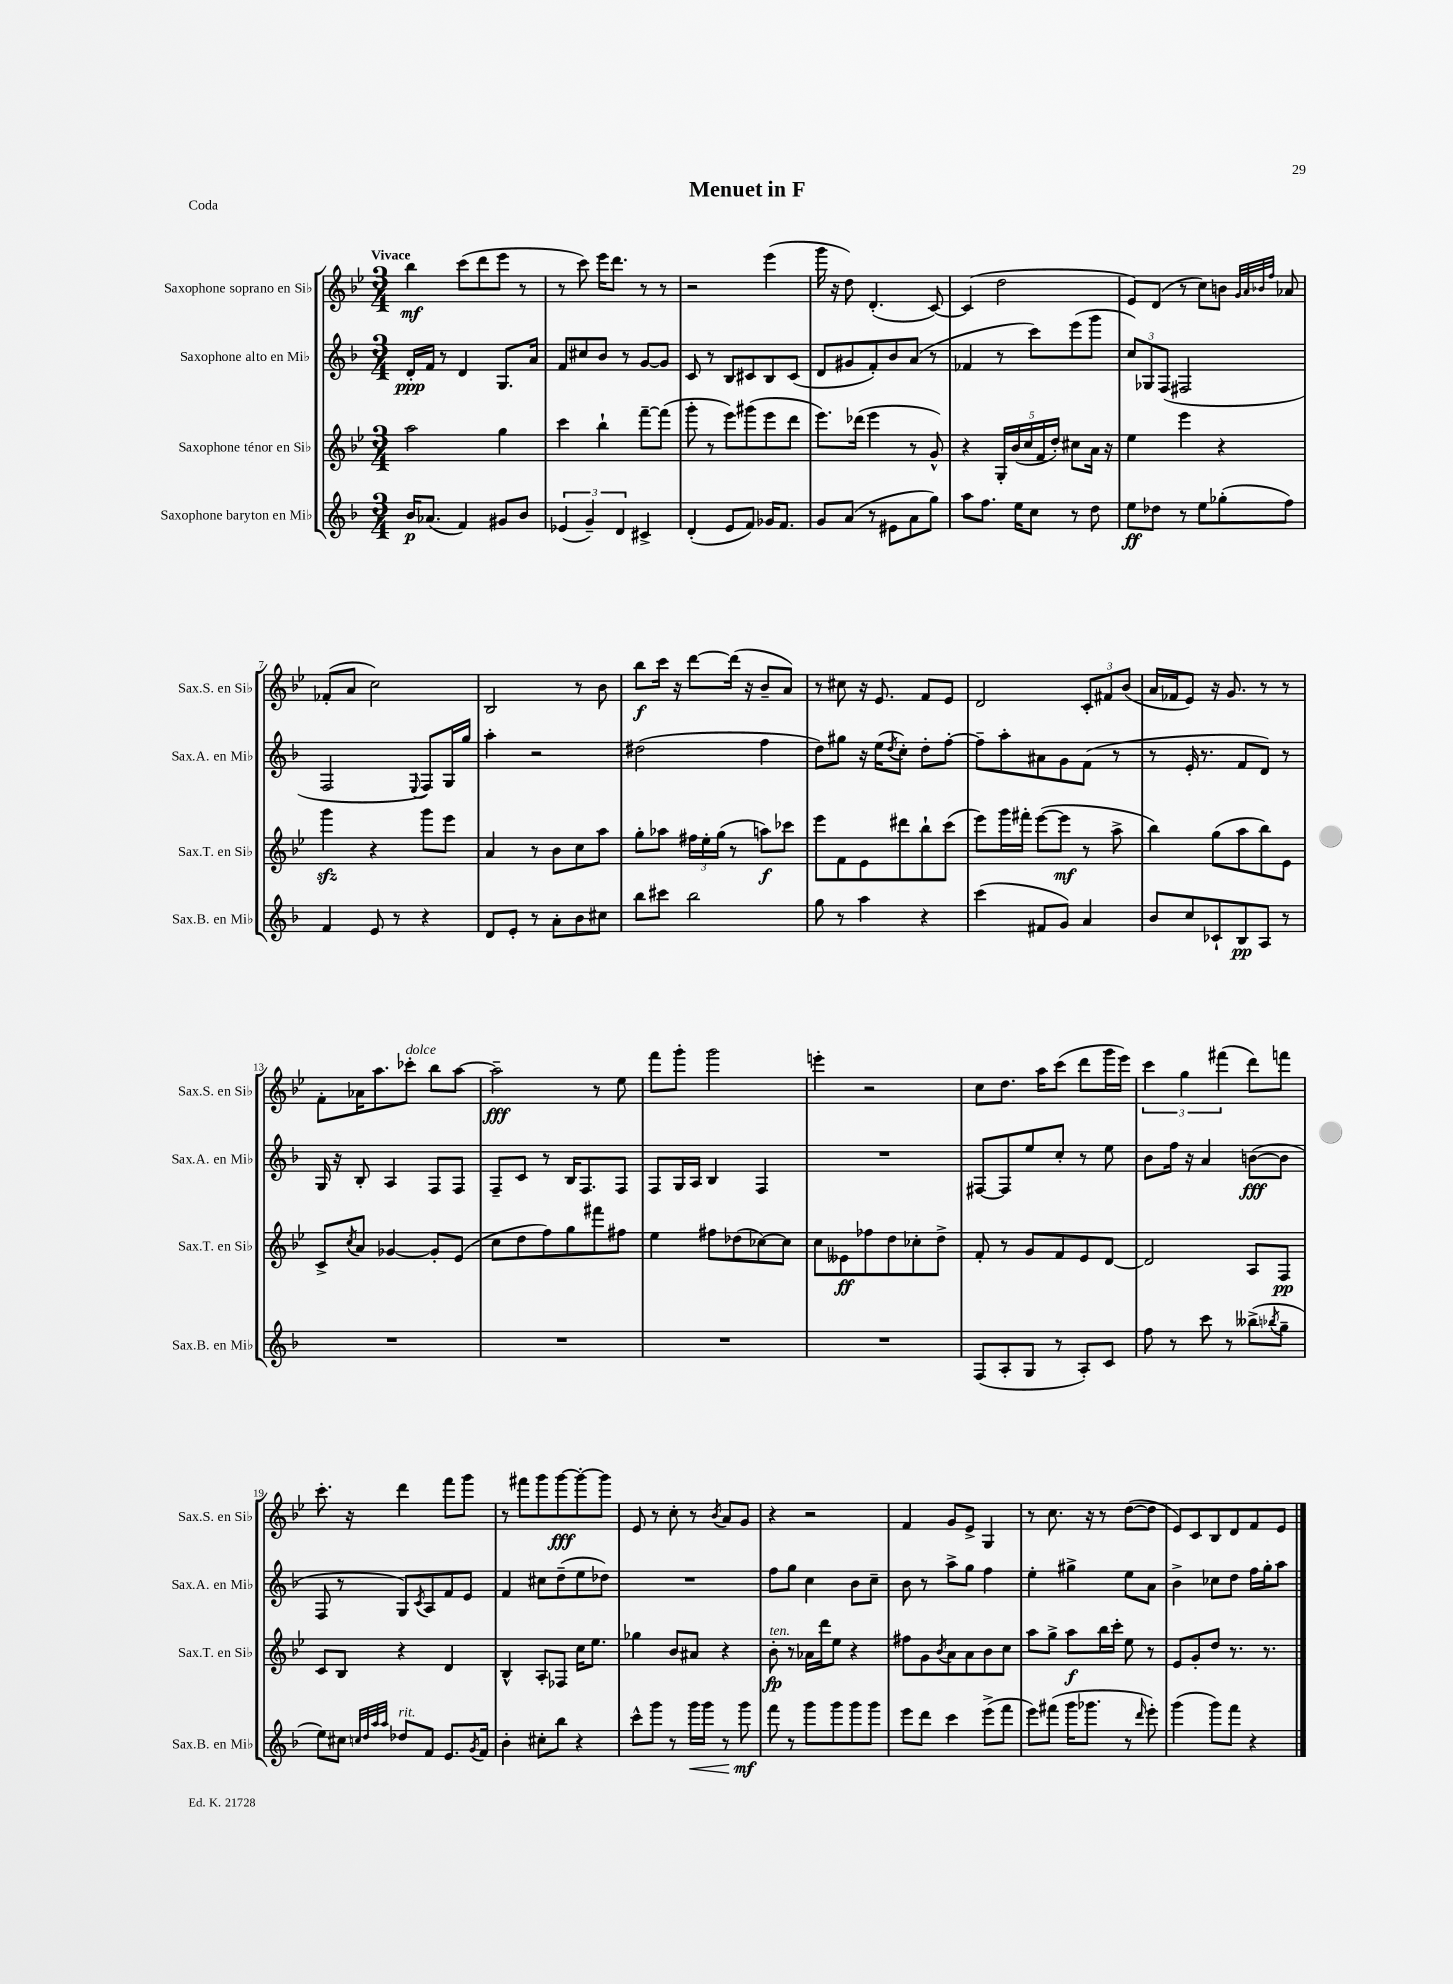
\header { title = "Menuet in F" piece = "Coda" }
<<
\new StaffGroup <<
\new Staff = "s0" \with { instrumentName = "Saxophone soprano en Sib" shortInstrumentName = "Sax.S. en Sib" } {
    \clef treble \key bes \major \numericTimeSignature \time 3/4 \tempo "Vivace"
    bes''4\mf c'''8( d'''8 ees'''8 r8 |
    r8 c'''8) ees'''16 d'''8. r8 r8 |
    r2 ees'''4( |
    g'''16 r16 d''8) d'4.-.( c'8~) |
    c'4( d''2 |
    ees'8) d'8( r8 c''8) b'8 \grace { g'32 a'32 bes'32 f''32 } aes'8 |
    fes'8-.( a'8 c''2) |
    bes2 r8 bes'8 |
    bes''8\f c'''16 r16 d'''8~ d'''16( r16 bes'8-- a'8) |
    r8 cis''8 r16 ees'8. f'8 ees'8 |
    d'2 \tuplet 3/2 { c'8-. fis'8 bes'8( } |
    a'16 fes'16 ees'8) r16 g'8. r8 r8 |
    f'8-. aes'16 a''8. ces'''8-.^\markup { \italic "dolce" } bes''8 a''8~ |
    a''2--\fff r8 ees''8 |
    f'''8 g'''8-. g'''2 |
    e'''4-. r2 |
    c''8 d''8. a''16 c'''8( d'''8 g'''16 ees'''16) |
    \tuplet 3/2 { c'''4 g''4 fis'''4( } d'''8) f'''8 |
    c'''8.-. r16 d'''4 f'''8 g'''8 |
    r8 fis'''8 g'''8 g'''8~\fff g'''8~-. g'''8 |
    ees'8 r8 c''8-. r8 \acciaccatura { bes'8 } a'8 g'8 |
    r4 r2 |
    f'4 g'8 ees'8-> g4 |
    r8 c''8. r16 r8 d''8~( d''8 |
    ees'8) c'8 bes8 d'8 f'8 ees'8 \bar "|." |
}
\new Staff = "s1" \with { instrumentName = "Saxophone alto en Mib" shortInstrumentName = "Sax.A. en Mib" } {
    \clef treble \key f \major \numericTimeSignature \time 3/4
    d'16-.\ppp f'16 r8 d'4 g8. a'16 |
    f'8 cis''8 bes'8 r8 g'8~ g'8 |
    c'8 r8 bes8 cis'8 bes8 cis'8( |
    d'8 gis'8 f'8-.) bes'8 a'8( r8 |
    fes'4 r8 c'''8) e'''8( g'''8 |
    \tuplet 3/2 { c''8) ges8 f8( } fis2 |
    f2 \appoggiatura { e8 } f8) g16 g''16 |
    a''4-. r2 |
    dis''2( f''4 |
    d''8) gis''8 r16 e''16( \acciaccatura { d''8 } c''8-.) d''8-. f''8~-. |
    f''8-- a''8-. ais'8 g'8 f'8( r8 |
    r8 e'16-. r8. f'8 d'8) r8 |
    g16 r16 bes8-. a4 f8 f8 |
    f8-- c'8 r8 bes16 f8. f8 |
    f8 g16 a16 bes4 f4 |
    R2. |
    fis8~ fis8 e''8 c''8-. r8 e''8 |
    bes'8 f''16 r16 a'4 b'8~\fff( b'8 |
    f8 r8 g8) \acciaccatura { c'8 } a8 f'8 e'8 |
    f'4 cis''8 d''8--( e''8 des''8) |
    R2. |
    f''8 g''8 c''4 bes'8 c''8-- |
    bes'8 r8 a''8-> g''8 f''4 |
    e''4-. gis''4-> e''8 a'8 |
    bes'4-> ces''8 d''8 f''16 g''16-. a''8 \bar "|." |
}
\new Staff = "s2" \with { instrumentName = "Saxophone ténor en Sib" shortInstrumentName = "Sax.T. en Sib" } {
    \clef treble \key bes \major \numericTimeSignature \time 3/4
    a''2 g''4 |
    c'''4 bes''4-! f'''8~-- f'''8( |
    g'''8-. r8 ees'''8) gis'''8( ees'''8 d'''8 |
    ees'''8.) des'''16( ees'''4 r8 g'8-^) |
    r4 \tuplet 5/4 { g16-. bes'16( c''16 f'16 d''16-.) } cis''8 a'16 r16 |
    ees''4 ees'''4 r4 |
    g'''4\sfz r4 g'''8 ees'''8 |
    a'4 r8 bes'8 c''8 a''8 |
    g''8-. aes''8 \tuplet 3/2 { fis''16 ees''16-. g''16( } r8 a''8\f) ces'''8 |
    ees'''8 f'8 ees'8 dis'''8 bes''8-! c'''8( |
    ees'''8) g'''16 fis'''16-. ees'''8~( ees'''8\mf r8 a''8-> |
    bes''4) g''8( a''8 bes''8) ees'8 |
    c'8-> \acciaccatura { c''8 } a'8 ges'4~ ges'8-. ees'8( |
    c''8 d''8 f''8) g''8 fis'''8 fis''8 |
    ees''4 fis''8 des''8( ces''8~) ces''8 |
    c''8 eeses'8\ff fes''8 d''8 ces''8-. d''8-> |
    f'8-. r8 g'8 f'8 ees'8 d'8~ |
    d'2 a8 f8\pp |
    c'8 bes8 r4 d'4 |
    bes4-^ a8-. fes8 c''16 ees''8. |
    ges''4 bes'8 ais'8 r4 |
    bes'8-.\fp^\markup { \italic "ten." } r8 aes'16 d'''16 ees''8 r4 |
    fis''8 g'8 \acciaccatura { bes'8 } a'8 a'8 bes'8 c''8 |
    a''8 g''8-> a''8\f bes''16 c'''16-. ees''8 r8 |
    ees'8 g'8-. d''8 r8. r8. \bar "|." |
}
\new Staff = "s3" \with { instrumentName = "Saxophone baryton en Mib" shortInstrumentName = "Sax.B. en Mib" } {
    \clef treble \key f \major \numericTimeSignature \time 3/4
    bes'16\p aes'8.( f'4) gis'8 bes'8 |
    \tuplet 3/2 { ees'4( g'4--) d'4 } cis'4-> |
    d'4-.( e'8 f'8) ges'16 f'8. |
    g'8 a'8( r8 eis'8 a'8 g''8) |
    a''8 f''8. e''16 c''8 r8 d''8 |
    e''8\ff des''8 r8 e''8 ges''8-.( f''8) |
    f'4 e'8 r8 r4 |
    d'8 e'8-. r8 a'8-. bes'8 cis''8 |
    bes''8 cis'''8 bes''2 |
    g''8 r8 a''4 r4 |
    c'''4( fis'8 g'8) a'4 |
    bes'8 c''8 ces'8-! bes8\pp a8 r8 |
    R2. |
    R2. |
    R2. |
    R2. |
    f8( a8-. g8 r8 a8-.) c'8 |
    f''8 r8 c'''8 r8 beses''8->( \acciaccatura { bes''8 } g''8-- |
    e''8) cis''8 \grace { c''32 d''32 a''32 a''32 } des''8^\markup { \italic "rit." } f'8 e'8. \acciaccatura { g'8 } f'16 |
    bes'4-. cis''8-. bes''8 r4 |
    c'''8-^ g'''8 r8 g'''16\< g'''16 r8 g'''8\mf\! |
    f'''8 r8 g'''8 g'''8 g'''8 g'''8 |
    e'''8 d'''8 c'''4 e'''8->( f'''8 |
    e'''8) fis'''8( g'''16 ges'''8. r8 \grace { d'''16 } e'''8-.) |
    g'''4( g'''8) f'''8 r4 \bar "|." |
}
>>
>>
